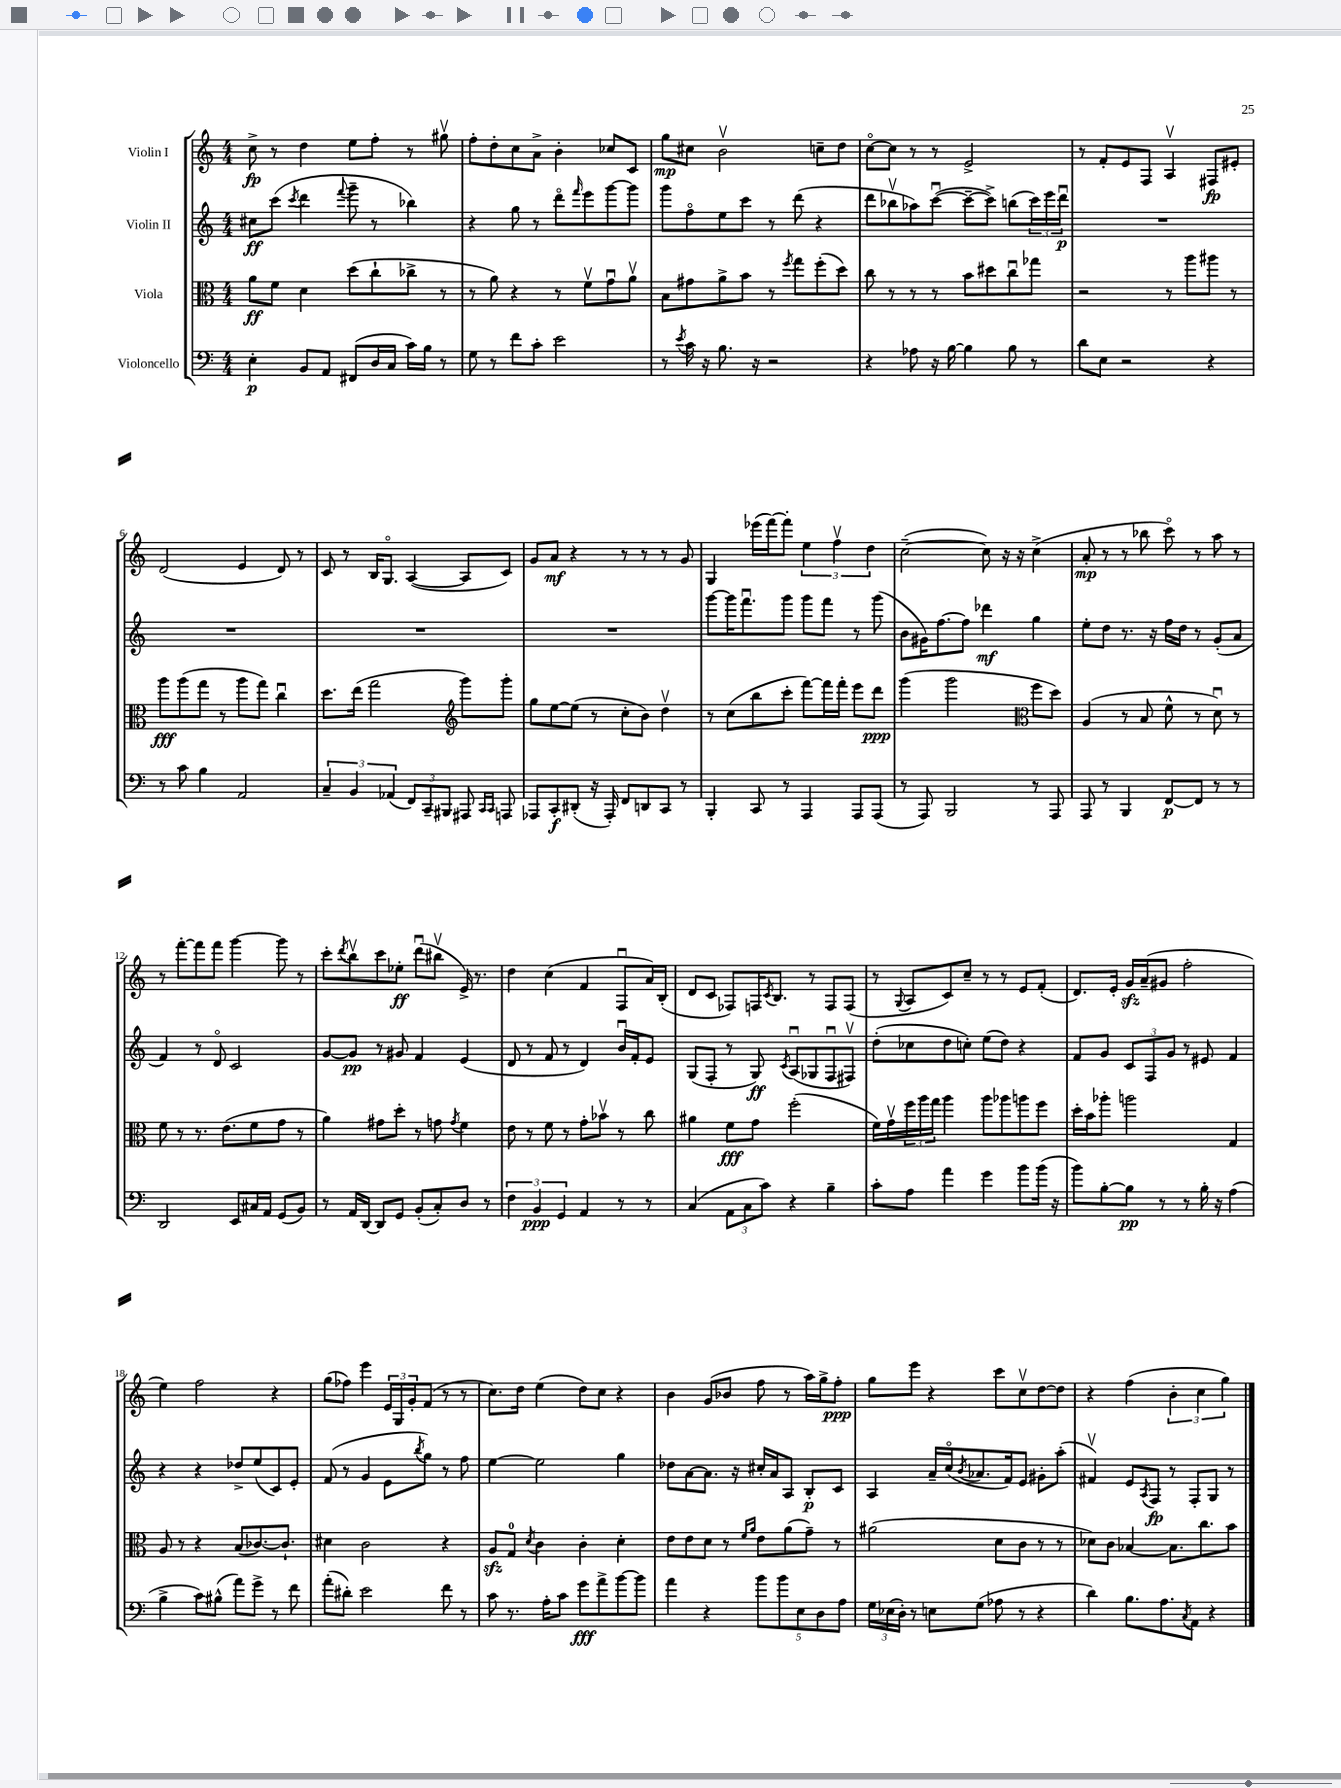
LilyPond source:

<<
\new StaffGroup <<
\new Staff = "s0" \with { instrumentName = "Violin I" } {
    \clef treble \key c \major \numericTimeSignature \time 4/4
    c''8->\fp r8 d''4 e''8 f''8-. r8 gis''8\upbow |
    f''8-. d''8-. c''8 a'8-> b'4-. ces''8 c'8 |
    g''8\mp cis''8 b'2\upbow c''8-- d''8 |
    c''8~\flageolet c''8 r8 r8 e'2-> |
    r8 f'8-. e'8 f8 a4\upbow fis8\fp eis'8-. |
    d'2( e'4 d'8) r8 |
    c'8 r8 b16 g8.\flageolet a4~( a8 c'8) |
    g'8 a'8\mf r4 r8 r8 r8 g'8 |
    g4 ees'''16( f'''16~) f'''8-. \tuplet 3/2 { e''4 f''4\upbow d''4 } |
    c''2~--( c''8) r16 r16 c''4->( |
    a'8-.\mp r8 r8 bes''8 c'''8\flageolet) r8 a''8 r8 |
    r8 f'''8~-. f'''8 f'''8 g'''4~ g'''8 r8 |
    c'''8-. \acciaccatura { d'''8 } b''8\upbow c'''8 ees''8-.\ff d'''8\downbow( bis''8\upbow e'16->) r8. |
    d''4 c''4( f'4 f8\downbow a'16) b16-.( |
    d'8 c'8 fes8) f16 \acciaccatura { c'8 } b8. r8 f8 f8( |
    r8 \appoggiatura { g8 } a8 c'8) c''8-- r8 r8 e'8 f'8-.( |
    d'8.) e'16-. g'16\sfz a'16--( gis'8 f''2-. |
    e''4) f''2 r4 |
    g''8( fes''8) e'''4 \tuplet 3/2 { e'16 g16 g'16-. } f'8( r8 r8 |
    c''8.) d''16 e''4( d''8) c''8 r4 |
    b'4 g'8( bes'8 f''8 r8 a''16) g''16-> f''8-.\ppp |
    g''8 e'''8 r4 c'''8 c''8\upbow d''8~ d''8 |
    r4 f''4( \tuplet 3/2 { b'4-. c''4 g''4) } \bar "|." |
}
\new Staff = "s1" \with { instrumentName = "Violin II" } {
    \clef treble \key c \major \numericTimeSignature \time 4/4
    cis''8\ff c'''8( \acciaccatura { c'''8 } d'''4 \appoggiatura { f'''8 } g'''8-- r8 bes''4) |
    r4 g''8 r8 d'''8\flageolet \grace { f'''16 } e'''8 g'''8~ g'''8 |
    g'''8 f''8\flageolet e''8 c'''8 r8 d'''8( r4 |
    d'''8 bes''8\upbow aes''8) c'''8~\downbow( c'''8~-- c'''8->) b''8( \tuplet 3/2 { c'''16) e'''16 d'''16\downbow\p } |
    R1 |
    R1 |
    R1 |
    R1 |
    g'''8~ g'''16 f'''8.\downbow g'''8 g'''8 f'''8 r8 g'''8( |
    b'8 gis'16) f''8.~ f''8 des'''4\mf g''4 |
    e''8-. d''8 r8. r16 f''16 d''16 r8 g'8-.( a'8 |
    f'4) r8 d'8\flageolet c'2 |
    g'8~ g'8\pp r8 gis'8 f'4 e'4( |
    d'8 r8 f'8 r8 d'4) b'16\downbow f'16-. e'8 |
    g8( f8-. r8 g8\ff) \acciaccatura { c'8 } a8\downbow( ges8 f8\downbow fis8\upbow) |
    d''8-.( ces''8 d''8 c''8-.) e''8( d''8) r4 |
    f'8 g'8 \tuplet 3/2 { c'8 f8 g'8 } r8 eis'8 f'4 |
    r4 r4 des''8-> e''8( c'8) e'8-. |
    f'8( r8 g'4 e'8 \acciaccatura { b''8 } g''8) r8 f''8 |
    e''4~ e''2 g''4 |
    des''8 a'8~ a'8. r16 cis''16-. a'16 a8 b8-.\p c'8 |
    a4 a'16-- c''16\flageolet( \acciaccatura { b'8 } aes'8. f'16) e'8 gis'8-. a''8-.( |
    fis'4\upbow) e'8 \acciaccatura { a8 } f8\fp r8 f8-. g8 r8 \bar "|." |
}
\new Staff = "s2" \with { instrumentName = "Viola" } {
    \clef alto \key c \major \numericTimeSignature \time 4/4
    a'8\ff f'8 d'4 d''8( c''8-! ces''8-> r8 |
    r8 a'8) r4 r8 f'8\upbow g'8\downbow a'8\upbow |
    b8 gis'8 a'8-> b'8 r8 \acciaccatura { f''8 } g''8 f''8-.( d''8) |
    c''8 r8 r8 r8 b'8 dis''8 c''8\downbow ges''8 |
    r2 r8 a''8 ais''8 r8 |
    a''8\fff a''8( g''8 r8 a''8 g''8) c''4\downbow |
    d''8. e''16( g''2 \clef treble g'''8) g'''8-. |
    g''8 e''8~ e''8( r8 c''8-. b'8) d''4\upbow |
    r8 c''8( b''8 c'''8-. f'''8~) f'''16 f'''16-. e'''8 d'''8\ppp |
    g'''4( g'''2 \clef alto f''8 d''8) |
    a4( r8 b8 f'8-^ r8 d'8\downbow) r8 |
    f'8 r8 r8. e'8.( f'8 g'8 r8 |
    a'4) gis'8 d''8-. r8 g'8 \acciaccatura { g'8 } f'4 |
    e'8 r8 f'8 r8 g'8-. bes'8\upbow r8 c''8 |
    ais'4 f'8\fff g'8 f''2-.( |
    f'16) g'16\upbow \tuplet 3/2 { f''16 a''16 g''16 } a''4 a''8 aes''8 a''8 f''8 |
    d''16-. b'16 aes''8-. a''2 g4 |
    a8 r8 r4 b8( ces'8.~) ces'8.-! |
    dis'4 c'2 r4 |
    a8\sfz g8-0 \acciaccatura { d'8 } c'4 c'4-. d'4-. |
    e'8 e'8 d'8 r8 \grace { f'16 a'16 } e'8 a'8( g'8--) r8 |
    ais'2( d'8 c'8 r8 r8 |
    des'8) c'8 bes4~ bes8. c''8. b'8 \bar "|." |
}
\new Staff = "s3" \with { instrumentName = "Violoncello" } {
    \clef bass \key c \major \numericTimeSignature \time 4/4
    e4-.\p b,8 a,8 fis,8( d16 c16 c'16) b16 r8 |
    g8 r8 f'8 c'8-. e'2 |
    r8 \acciaccatura { e'8 } c'16 r16 b8. r16 r2 |
    r4 aes8 r16 b16~ b4 b8 r8 |
    d'8 e8 r2 r4 |
    r8 c'8 b4 a,2 |
    \tuplet 3/2 { c4-- b,4 aes,4( } \tuplet 3/2 { f,8) c,8-- bis,,8 } ais,,8 \grace { c,16 c,16 } a,,8 |
    aes,,8 c,8-.\f dis,8-.( r16 aes,,16-.) f,8 d,8 c,8 r8 |
    b,,4-. c,8 r8 a,,4 a,,8 a,,8( |
    r8 a,,8) b,,2 r8 a,,8 |
    a,,8 r8 b,,4 f,8~\p f,8 r8 r8 |
    d,2 e,8 cis16 a,16 g,8( b,8) |
    r8 a,16 d,16~ d,8 g,8 b,8-.( c8-.) d8 r8 |
    \tuplet 3/2 { f4 b,4\ppp g,4 } a,4 r8 r8 |
    c4( \tuplet 3/2 { a,8 c8 c'8) } r4 b4-- |
    c'8-. a8 a'4 g'4 b'8 b'16( r16 |
    b'8) b8~-. b8\pp r8 r8 b16-. r16 a4( |
    b4-> c'8) bis8-^( a'8) g'8-> r8 f'8 |
    a'8-.( dis'8-.) e'2 f'8 r8 |
    c'8 r8. a16-. c'8 g'8\fff a'8-> b'8~ b'8 |
    a'4 r4 \tuplet 5/4 { b'8 b'8 e8 d8 a8 } |
    \tuplet 3/2 { g16 ees16( d16-.) } r8 e8 g8( aes8 r8 r4 |
    d'4) b8. a8. \acciaccatura { c8 } a,8 r4 \bar "|." |
}
>>
>>
